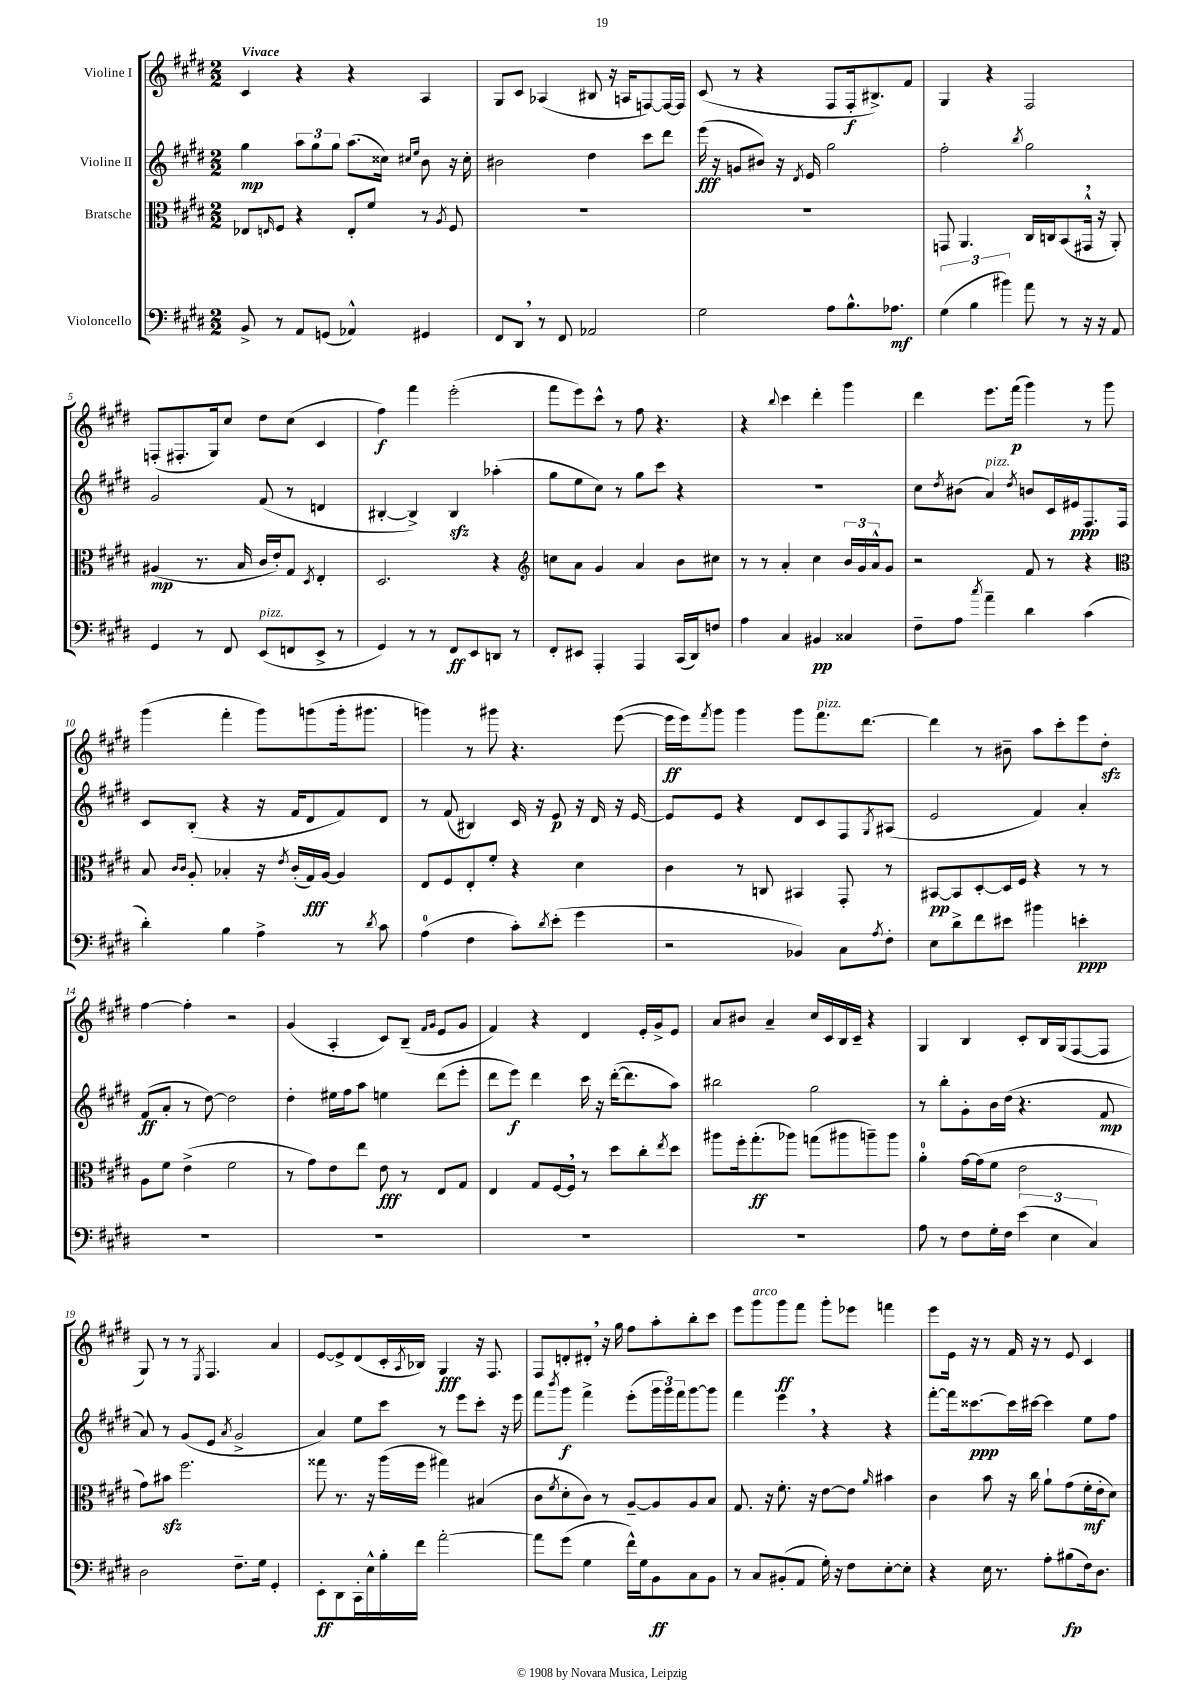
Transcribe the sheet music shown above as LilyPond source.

<<
\new StaffGroup <<
\new Staff = "s0" \with { instrumentName = "Violine I" } {
    \clef treble \key e \major \numericTimeSignature \time 2/2 \tempo "Vivace"
    cis'4 r4 r4 a4 |
    gis8 cis'8 aes4( bis8 r16 a16 f8~) f16~ f16 |
    cis'8( r8 r4 fis8 fis16-.\f bis8.->) fis'8 |
    gis4 r4 fis2 |
    f8-.( fis8.-. gis16) cis''8 dis''8 cis''8( cis'4 |
    fis''4\f) fis'''4 e'''2-.( |
    fis'''8 e'''8) cis'''8-^ r8 fis''8 r4. |
    r4 \appoggiatura { b''8 } cis'''4 dis'''4-. gis'''4 |
    dis'''4 e'''8. fis'''16\p( gis'''4) r8 gis'''8 |
    gis'''4( fis'''4-. gis'''8) g'''8( g'''16-. gis'''8. |
    g'''4) r8 gis'''8 r4. e'''8~( |
    e'''16\ff e'''16) \acciaccatura { fis'''8 } gis'''8 gis'''4 gis'''8 fis'''8.^\markup { \italic "pizz." } dis'''8.~ |
    dis'''4 r8 bis'8-- a''8 cis'''8-. e'''8 dis''8-.\sfz |
    fis''4~ fis''4-. r2 |
    gis'4( a4-. cis'8) b8--( \grace { fis'16 gis'16 } e'8 gis'8 |
    fis'4) r4 dis'4 e'16-. gis'16-> e'8 |
    a'8 bis'8 a'4-- cis''16 cis'16 b16 cis'16-- r4 |
    gis4 b4 cis'8-. b16 gis16( fis8~ fis8 |
    gis8) r8 r8 \acciaccatura { e8 } fis4. a'4 |
    e'8~ e'8-> dis'8( cis'16-. \acciaccatura { a8 } bes16) gis4\fff r16 fis8. |
    fis8 d'8-. dis'8-. \breathe r16 gis''16 fis''8 a''8-. b''8-. cis'''8 |
    e'''8 gis'''8^\markup { \italic "arco" } gis'''8\ff fis'''8 gis'''8-. ees'''8 f'''4 |
    e'''8 e'16 r16 r8 fis'16 r16 r8 e'8 cis'4 \bar "|." |
}
\new Staff = "s1" \with { instrumentName = "Violine II" } {
    \clef treble \key e \major \numericTimeSignature \time 2/2
    gis''4\mp \tuplet 3/2 { a''8 gis''8 gis''8 } a''8.( cisis''16) \grace { cis''16 e''16 } b'8 r16 cis''16-. |
    bis'2 dis''4 cis'''8 dis'''8 |
    e'''16\fff( r16 g'8 bis'8) r16 \acciaccatura { dis'8 } e'16 gis''2 |
    fis''2-. \acciaccatura { b''8 } gis''2 |
    gis'2 fis'8( r8 d'4 |
    bis4~-. bis4->) bis4\sfz aes''4-.( |
    gis''8 e''8 cis''8) r8 gis''8 cis'''8 r4 |
    R1 |
    cis''8 \acciaccatura { dis''8 } bis'8( a'4^\markup { \italic "pizz." }) \acciaccatura { dis''8 } b'8 cis'16 eis'16\ppp fis8. fis16 |
    cis'8 b8-.( r4 r16 fis'16 dis'8 fis'8) dis'8 |
    r8 fis'8( bis4) cis'16 r16 e'8\p r16 dis'16 r16 e'16~ |
    e'8 e'8 r4 dis'8 cis'8 fis8 \acciaccatura { gis8 } ais8( |
    e'2 fis'4) a'4-. |
    fis'8\ff( a'8-. r8 dis''8~) dis''2 |
    dis''4-. eis''16 fis''16 a''8 e''4 dis'''8( e'''8-. |
    dis'''8 e'''8\f) dis'''4 cis'''16 r16 dis'''16~-.( dis'''8. a''8) |
    bis''2 gis''2 |
    r8 b''8-. gis'8-. b'16 dis''16( r4. fis'8\mp |
    a'8) r8 gis'8( e'8 \acciaccatura { a'8 } gis'2-> |
    a'4) e''8 cis'''8 r8 e'''8 cis'''8-. r16 e'''16 |
    fis'''8 \acciaccatura { b'''8 } gis'''8\f fis'''4-> e'''8-.( \tuplet 3/2 { gis'''16 gis'''16) fis'''16 } gis'''8~ gis'''8 |
    fis'''4 e'''4 \breathe r4 r4 |
    fis'''8~-. fis'''16 cisis'''8.~\ppp cisis'''16 cis'''16~ cis'''4 e''8 fis''8 \bar "|." |
}
\new Staff = "s2" \with { instrumentName = "Bratsche" } {
    \clef alto \key e \major \numericTimeSignature \time 2/2
    ees8 \grace { e16 } fis8 r4 e8-. fis'8 r8 \acciaccatura { a8 } fis8 |
    R1 |
    R1 |
    g,8 a,4. cis16 c16 b,8( gis,16-^ \breathe r16 a,8-.) |
    ais4\mp( r8. b16 cis'16 e'16-.) gis8 \acciaccatura { dis8 } e4-. |
    dis2. r4 |
    \clef treble c''8 a'8 gis'4 a'4 b'8 cis''8 |
    r8 r8 a'4-. cis''4 \tuplet 3/2 { b'16 gis'16 a'16-^ } gis'8 |
    r2 fis'8 r8 r4 |
    \clef alto b8 \grace { cis'16 cis'16 } a8-. bes4-. r16 \acciaccatura { e'8 } cis'16-.( gis16\fff) a16~ a4 |
    e8 fis8 e8-. fis'8-. r4 dis'4 |
    cis'4 r8 c8 bis,4 gis,8-. r8 |
    bis,8~\pp bis,8 dis8~-. dis16 fis16 r4 r8 r8 |
    a8 fis'8 e'4->( fis'2 |
    r8 gis'8) e'8 e''8 e'8\fff r8 e8 gis8 |
    e4 gis8 fis16~ fis16 \breathe r8 dis''8 cis''8-. \acciaccatura { e''8 } dis''8 |
    ais''8 fis''16-. gis''8.-.\ff( aes''8) g''8( ais''8 a''8--) a''8 |
    a'4-0-. gis'16~ gis'16( fis'8 e'2 |
    gis'8) bis'8\sfz fis''2. |
    gisis''8 r8. r16 a''16( fis''16 gis''4) bis4( |
    cis'8 \acciaccatura { fis'8 } dis'8-. cis'8) r8 a8~-- a8 a8 b8 |
    gis8. r16 fis'8.-. r16 e'8~ e'8 \grace { a'16 } bis'4 |
    cis'4 b'8 r16 cis''16 a'8-! gis'8( fis'16-.\mf e'16-. dis'8) \bar "|." |
}
\new Staff = "s3" \with { instrumentName = "Violoncello" } {
    \clef bass \key e \major \numericTimeSignature \time 2/2
    b,8-> r8 a,8 g,8( aes,4-^) gis,4 |
    fis,8 dis,8 \breathe r8 fis,8 aes,2 |
    gis2 a8 b8.-^ aes8.\mf |
    \tuplet 3/2 { gis4( b4 bis'4) } a'8 r8 r16 r16 a,8 |
    gis,4 r8 fis,8 e,8^\markup { \italic "pizz." }( f,8 e,8-> r8 |
    gis,4) r8 r8 fis,8\ff e,8 d,8 r8 |
    fis,8-. eis,8 a,,4-. a,,4 cis,16( dis,16) f8 |
    a4 cis4 bis,4\pp cisis4 |
    fis8-- a8 \acciaccatura { cis''8 } a'4-- dis'4 cis'4( |
    dis'4-.) b4 a4-> r8 \acciaccatura { dis'8 } cis'8 |
    a4-0( fis4 cis'8-.) \acciaccatura { dis'8 } e'8-.( gis'4 |
    r2 bes,4) cis8 \acciaccatura { a8 } fis8-. |
    e8 dis'8-> fis'8 eis'8 bis'4 e'4-.\ppp |
    R1 |
    R1 |
    R1 |
    R1 |
    a8 r8 fis8 gis16-. fis16 \tuplet 3/2 { e'4( e4 cis4) } |
    dis2 fis8.-- gis16 gis,4-. |
    e,8-.\ff dis,8 cis,16-. e16-^ b16-. fis'16 a'2~-. |
    a'8 gis'8( gis4 fis'16-^) gis16 b,8\ff cis8 b,8 |
    r8 cis8 bis,8-.( a,8 gis16-.) r16 fis8 e8~-. e8-. |
    r4 e16 r8. a8-. bis8\fp( fis16) dis8. \bar "|." |
}
>>
>>
